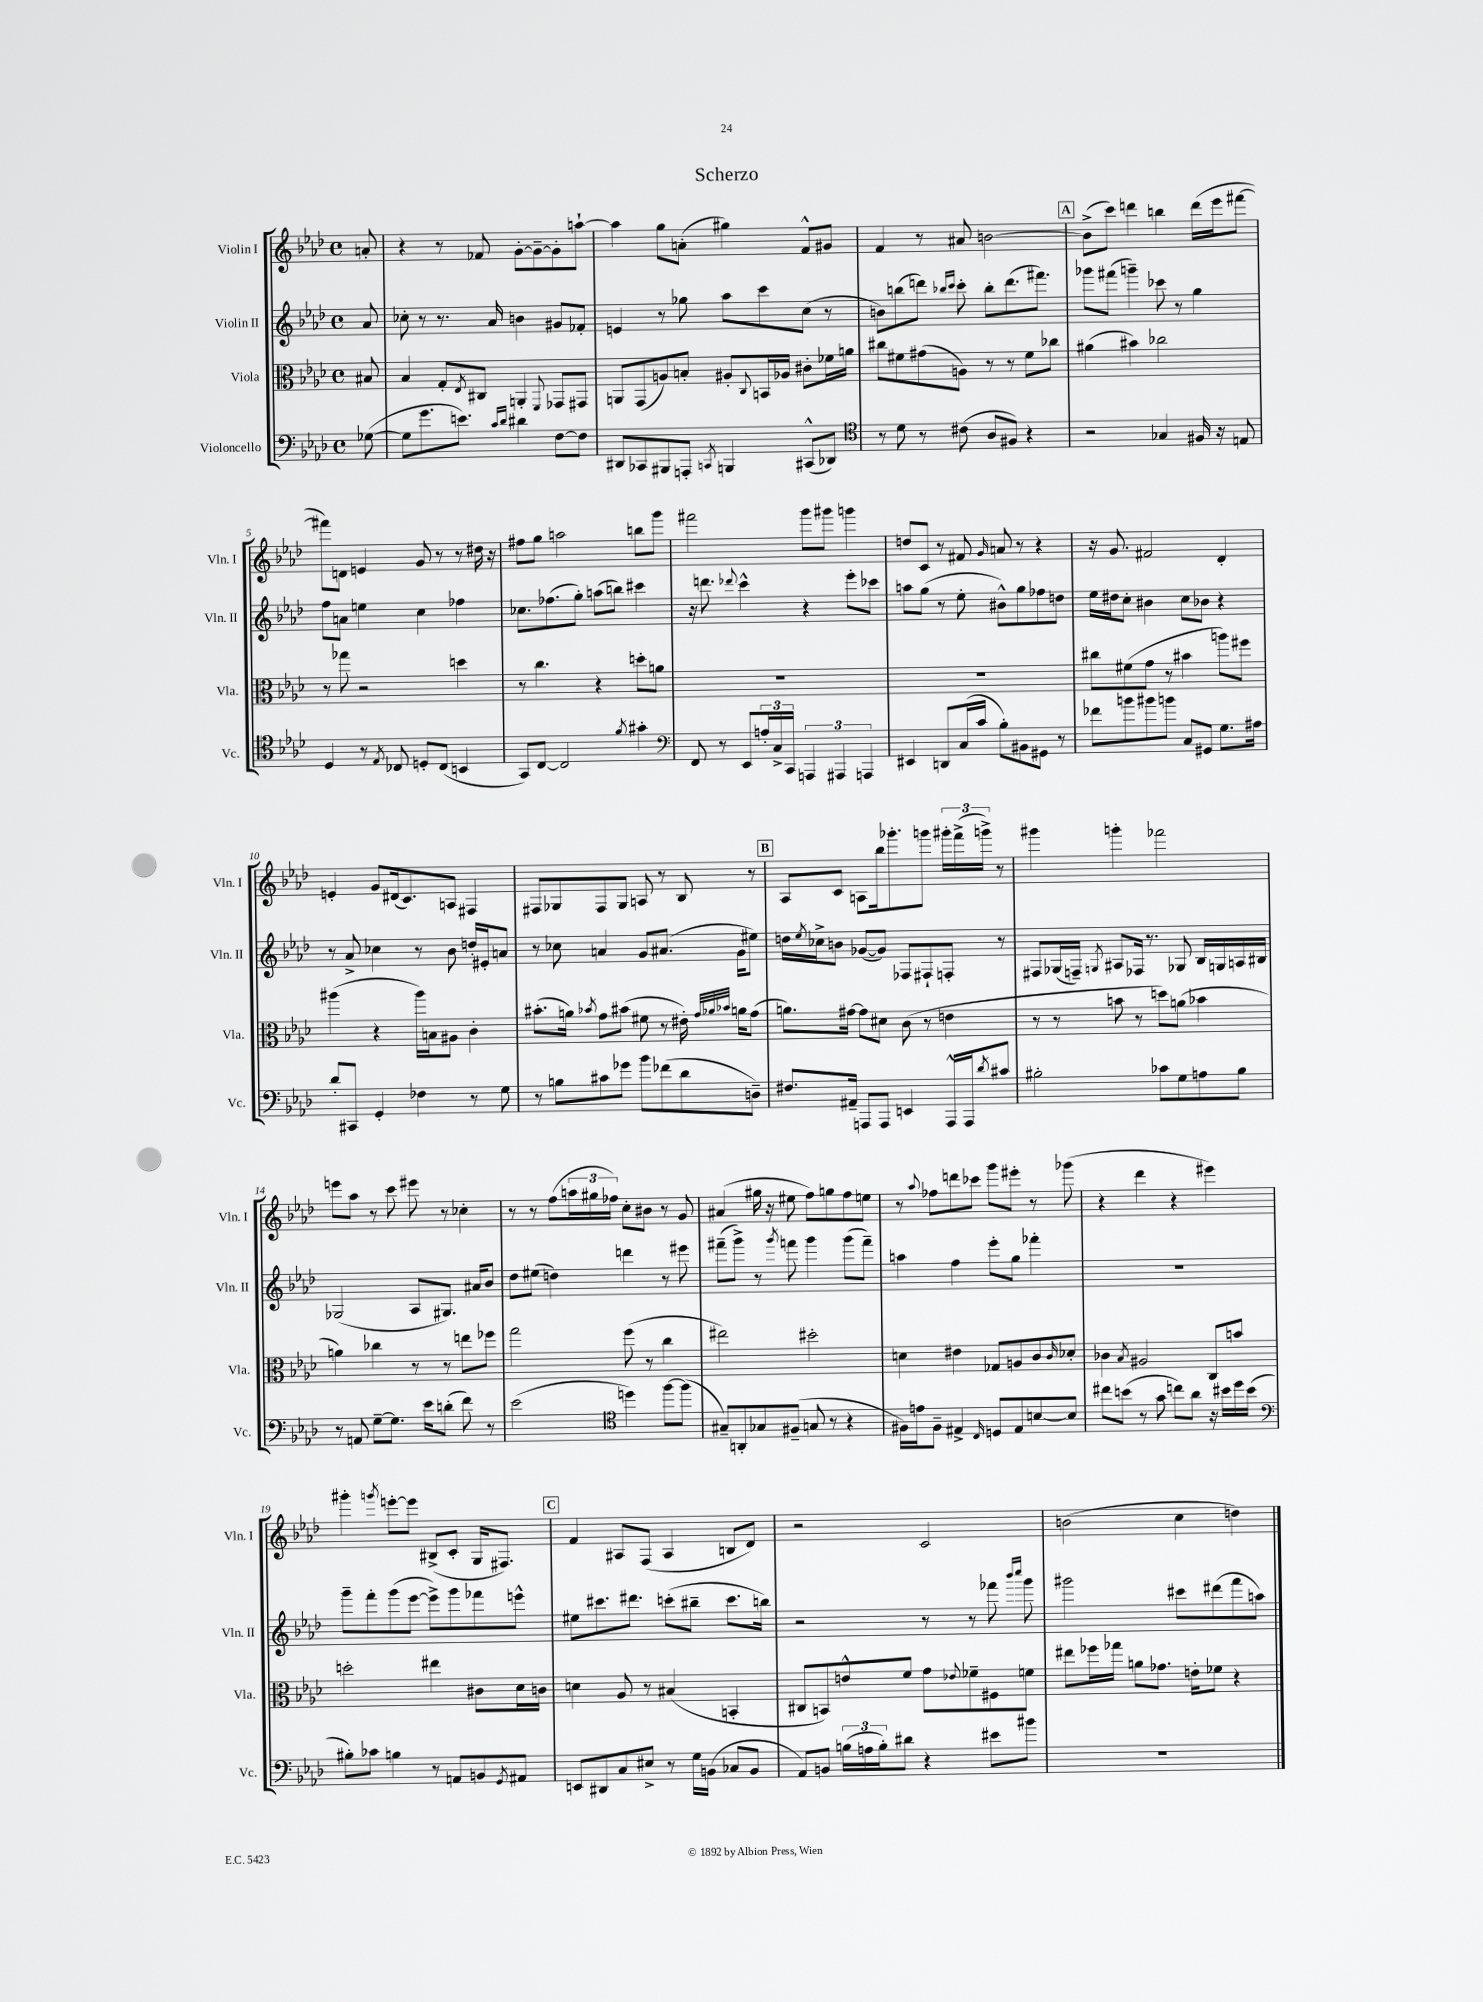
\header { title = "Scherzo" }
<<
\new StaffGroup <<
\new Staff = "s0" \with { instrumentName = "Violin I" shortInstrumentName = "Vln. I" } {
    \clef treble \key aes \major \defaultTimeSignature \time 4/4 \partial 8
    a'8-. |
    r4 r8 fes'8 g'8~-. g'8~-- g'8-. a''8~-! |
    a''4 g''8 a'8-.( gis''4) f'8-^ gis'8 |
    f'4 r8 ais'8 b'2~ |
    \mark \markup { \box "A" } b'8->( c'''8) d'''4 b''4 d'''16( ees'''16 fis'''8~ |
    fis'''8) d'8 e'4 g'8 r8 r8 dis''16 r16 |
    fis''8 g''8 a''2 b''8 g'''8 |
    fis'''2 g'''8 gis'''8 g'''4 |
    d''8 c'8 r8 fis'8 \grace { g'16 } a'8 r8 r4 |
    r16 g'8. fis'2 des'4-. |
    e'4-. g'8 dis'16( c'8.) a8 fis4 |
    fis8 ges8 fis8 ges8 a8 r8 bes8 r8 |
    \mark \markup { \box "B" } aes8 c'8 a8 bes''16 ges'''8.-. g'''8 \tuplet 3/2 { gis'''16-. f'''16->( g'''16->) } r8 |
    gis'''4 g'''4-. fes'''2 |
    e'''8 aes''8 r8 c'''8 eis'''8 r8 ces''4-. |
    r8 r8 f''8( \tuplet 3/2 { a''16 gis''16 fes''16) } c''8-. bis'8 r8 g'8 |
    ais'4( gis''16 r16 eis''8 f''8) g''8 f''8 e''8 |
    r8 \appoggiatura { aes''8 } fes''8 d'''8 ces'''8 g'''8 eis'''8-. r8 ges'''8( |
    r4 des'''4 r4 eis'''4) |
    gis'''4-. \acciaccatura { g'''8 } e'''8~-. e'''8 bis8->( c'8-. g16 fis8.) |
    \mark \markup { \box "C" } f'4 ais8 f8( ais4 b8 des'8) |
    r2 c'2 |
    b'2( c''4 d''4) \bar "|." |
}
\new Staff = "s1" \with { instrumentName = "Violin II" shortInstrumentName = "Vln. II" } {
    \clef treble \key aes \major \defaultTimeSignature \time 4/4 \partial 8
    aes'8 |
    ces''8-. r8 r8. aes'16 b'4 gis'8 fes'8-. |
    e'4 r8 ges''8 aes''8 c'''8 c''8( r8 |
    b'8) b''8( d'''8) \grace { bes''16 c'''16 } c'''8-. bes''8-. d'''8.( fis'''8.) |
    \mark \markup { \box "A" } ges'''8 fis'''8( g'''4--) ces'''8 r8 g''4 |
    f''8 a'8 e''4 c''4 fes''4 |
    ces''8. fes''8.( g''8-.) a''8( b''8) cis'''4 |
    r16 d'''8. \appoggiatura { des'''8 } c'''4-^ r4 ees'''8-. ces'''8 |
    a''8 g''8( r8 ees''8-. bis'8-^) g''8 fes''8 d''8 |
    ees''16 dis''16 c''8-. bis'4 c''8 bes'8 r4 |
    r8 aes'8-> ces''4 r8 bes'8 d''16-. eis'16-. a'8 |
    r8 ces''8 a'4 g'8 ais'8.( g'16 eis''8) |
    \mark \markup { \box "B" } d''16 \acciaccatura { ees''8 } ces''16-> b'8 ges'8~( ges'8) fes8 fis8-! f8-. r8 |
    fis8 ges16( f16--) \acciaccatura { g8 } ais8 fes16 r8. ges8 bes16 g16 a16 bis16 |
    ges2( aes8 gis8.) ais'16 bes'8 |
    des''8 eis''8( d''4) d'''4 r8 eis'''8 |
    fis'''8--( g'''8->) r8 \acciaccatura { g'''8 } f'''8 g'''4 g'''8( f'''8--) |
    a''4 f''4 ees'''8-. g''8 fes'''4-. |
    R1 |
    g'''8-- f'''8-. g'''8( ees'''8~ ees'''8->) g'''8 fes'''8 e'''8-^ |
    \mark \markup { \box "C" } eis''8 cis'''8. dis'''8. c'''8-.( bis''8-- c'''8. b''16) |
    r2 r8 r8 fes'''8 \grace { bes'''16 c''''16 } g'''8 |
    gis'''2 cis'''8 dis'''8( f'''8 a''8) \bar "|." |
}
\new Staff = "s2" \with { instrumentName = "Viola" shortInstrumentName = "Vla." } {
    \clef alto \key aes \major \defaultTimeSignature \time 4/4 \partial 8
    bis8 |
    bes4 g8-. \acciaccatura { ees8 } cis8 a,4-. \appoggiatura { f,8 } ges,8 gis,8 |
    a,8 g,8( a8) b8-. ais8-. \appoggiatura { c8 } b,16 aes16 cis'8-. fes'16 a'16 |
    cis''8 fis'8 gis'8( a8) r8 r8 fis'8 ces''8 |
    \mark \markup { \box "A" } ais'4( bis'4) ces''2 |
    r8 ges''8 r2 d''4 |
    r8 c''4. r4 d''8-. a'8 |
    R1 |
    R1 |
    cis''8 fis'8( g'8 r8 bis'4 a''8) fis''8 |
    ais''4( r4 ais''16) b16 ais8 c'4-. |
    bis'8.-.( a'16) \acciaccatura { bes'8 } g'8 bis'8( fis'8 r8 eis'16-.) \grace { g'32 aes'32 bes'32 } a'16 g'8( |
    \mark \markup { \box "B" } a'8.) gis'16~ gis'8 dis'8 c'8( r8 e'4 |
    r8 r8 b'8 r8 d''8) a'8( bes'4 |
    a'4) ces''4 r8 r8 e''8 fes''8 |
    g''2 f''8( r8 c''4 |
    eis''2) dis''2-. |
    d'4 eis'4 ges8 a8 c'8 \grace { c'16 } des'8-. |
    ces'4 \acciaccatura { bes8 } ais2 c8 b'8 |
    d''2-. eis''4 cis'8 des'16 c'16 |
    \mark \markup { \box "C" } d'4 aes8 r8 bis4( b,4-. |
    cis8 b,8) e'8-^ f'8 g'8 \appoggiatura { ees'8 } fes'8-- fis8 f'8 |
    eis''8 fes''16 ges''16 a'8 ges'8. e'16-. fes'8 r4 \bar "|." |
}
\new Staff = "s3" \with { instrumentName = "Violoncello" shortInstrumentName = "Vc." } {
    \clef bass \key aes \major \defaultTimeSignature \time 4/4 \partial 8
    ges8~( |
    ges8 g'8. e'8.) \grace { c'16 des'16 } dis'4 f8~ f8 |
    dis,8 ces,8 bis,,8 a,,8-. \acciaccatura { c,8 } b,,4 cis,8-^( des,8) |
    \clef tenor r8 des'8 r8 cis'8( aes8 fis8) r4 |
    \mark \markup { \box "A" } r2 ges4 fis16 r16 e8 |
    des4 r8 \acciaccatura { ees8 } ces8 d8-. ces8( b,4 |
    g,8) c8~ c2 \acciaccatura { f'8 } gis'4-. |
    \clef bass f,8 r8 ees,8 \tuplet 3/2 { a16-. c16-> c,16 } \tuplet 3/2 { a,,4 ais,,4 a,,4 } |
    eis,4 d,8 c16( c'16 bes8-.) bis,8 gis,8 r8 |
    fes'8 b'8 bis'8 b'8 c8 gis,8 g8. ais16 |
    des'8-. cis,8 g,4-. fes4 r8 g8 |
    r8 b8 cis'8 ges'8 bes'8 fes'8( des'8 d8--) |
    \mark \markup { \box "B" } fis8. ais,16-- a,,8 a,,8 e,4 a,,16-^ a,,16 \acciaccatura { des'8 } cis'8 |
    bis2-. ces'8 g8 a8 bis8 |
    r8 a,8 g8~-- g8. ees'16 d'8-.( f'8) r8 |
    ees'2( \clef tenor d''4) f''8~ f''8( |
    gis8--) a,8-. ges8 fis8--( g8 r8 r4 |
    fis16) e'16 fis8-- eis4-> \grace { c16 } d8 eis8 b8~ b8 |
    cis''8 b'8( r8 g'8 c''8) aes'8 r16 bis'16 des''16 bis'16( |
    \clef bass bis8-.) ces'8 b4 r8 a,8 b,8 \acciaccatura { g,8 } ais,8 |
    \mark \markup { \box "C" } e,8 dis,8 c8 eis8-> r8 g16 b,16( ces8 b,8 |
    aes,8) b,8 \tuplet 3/2 { b16( a16 b16-.) } dis'8 r4 eis'8 bis'8 |
    R1 \bar "|." |
}
>>
>>
